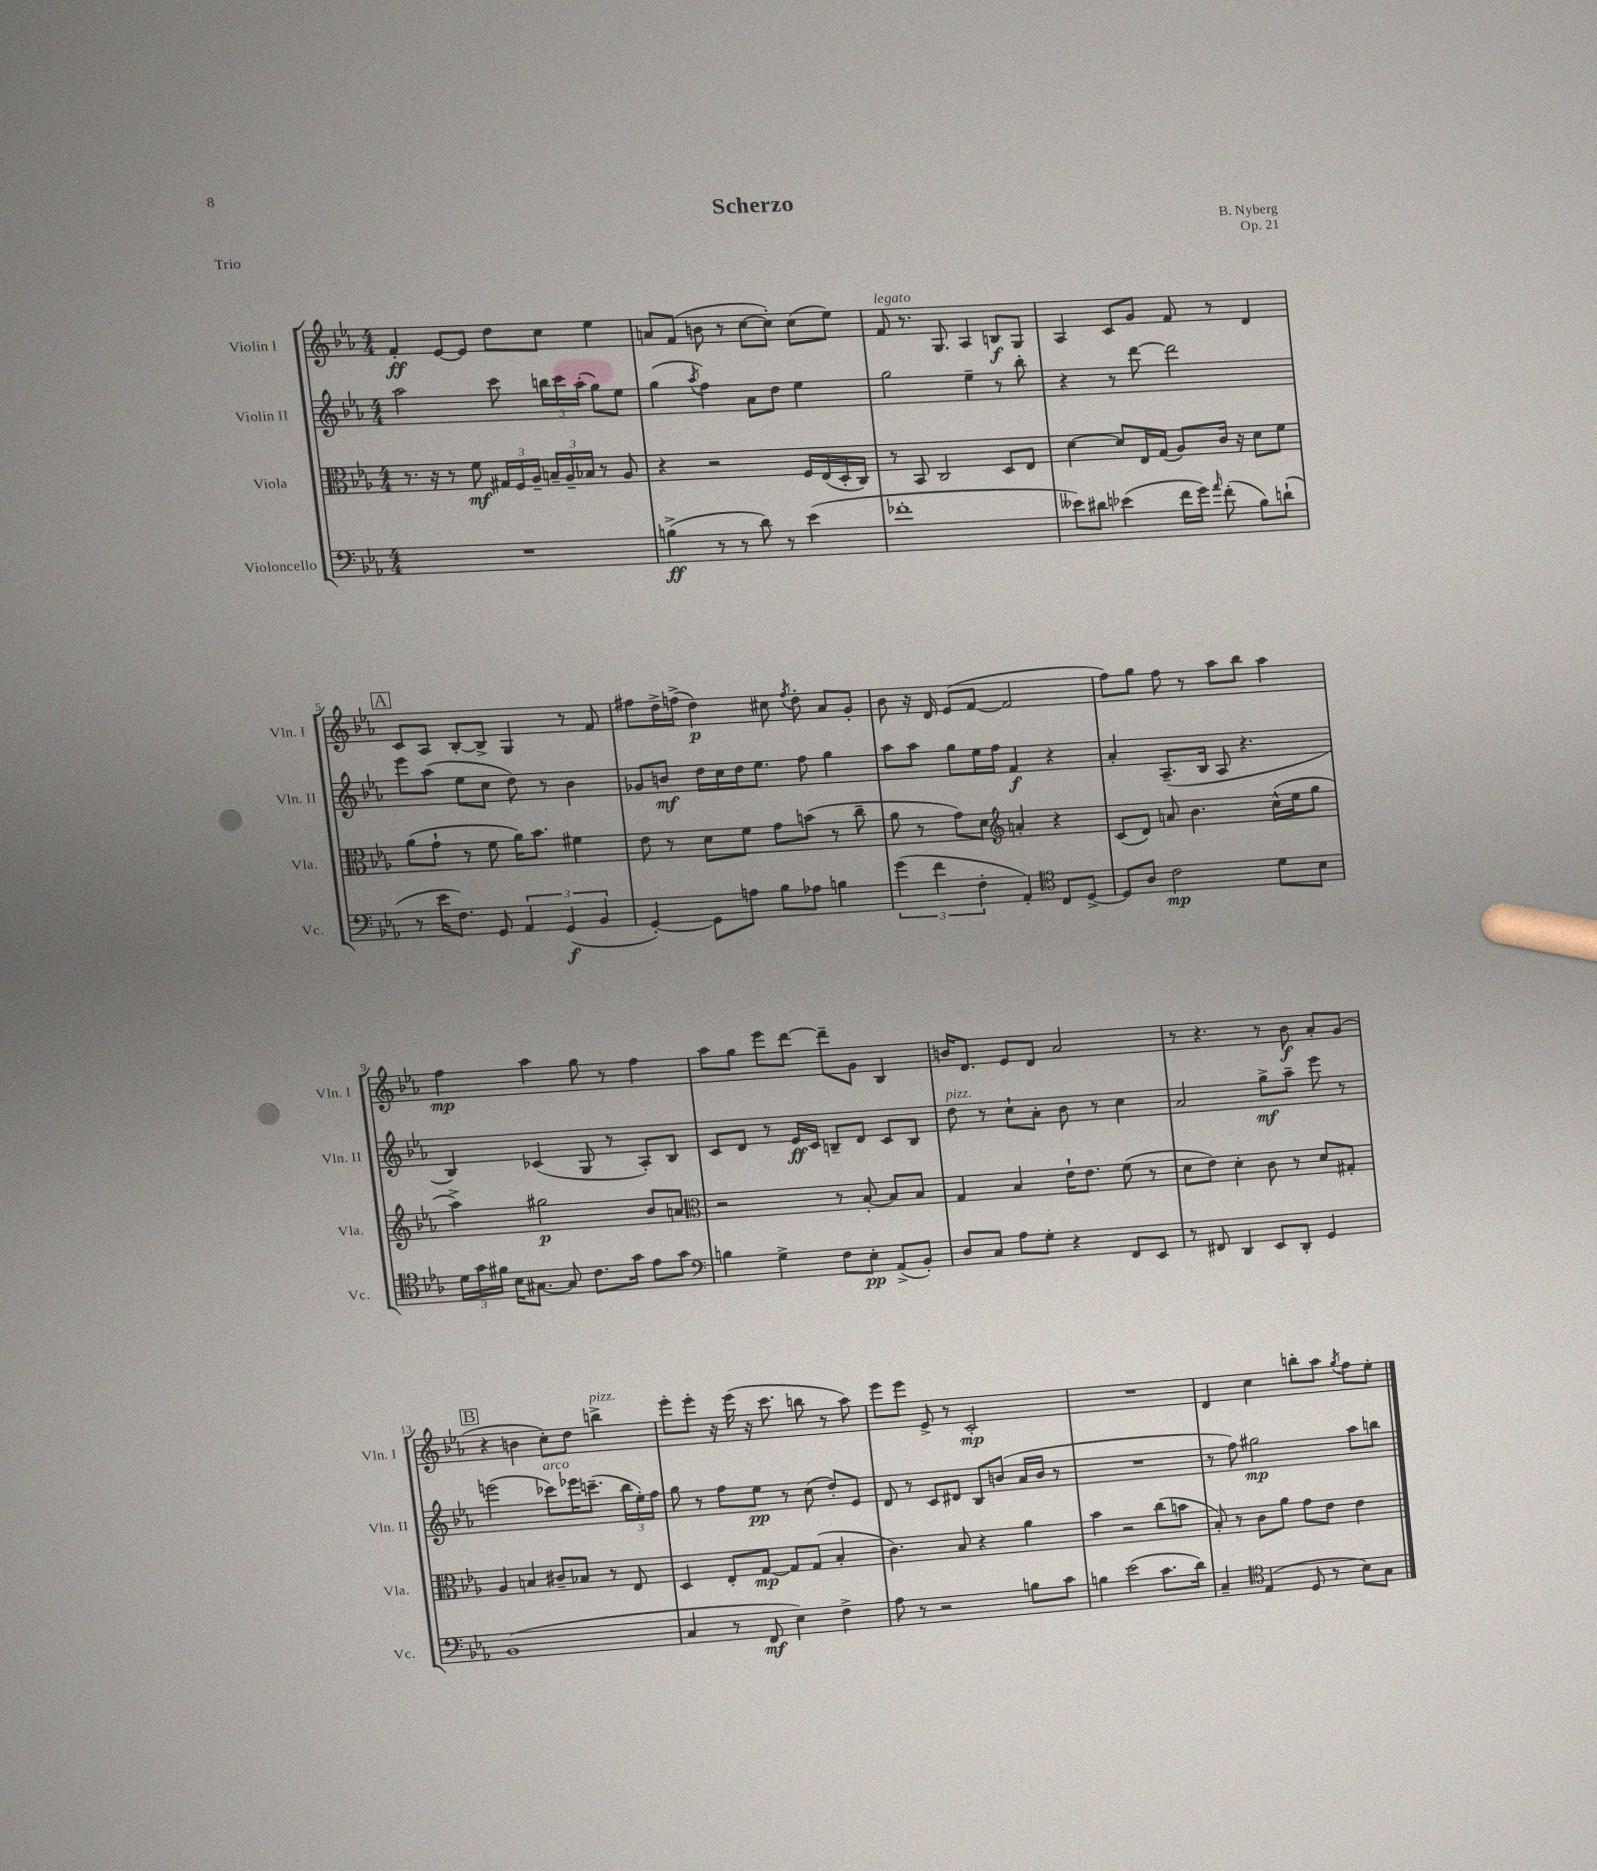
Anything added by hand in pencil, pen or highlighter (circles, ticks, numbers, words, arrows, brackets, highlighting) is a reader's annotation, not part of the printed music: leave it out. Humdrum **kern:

**kern	**kern	**kern	**kern
*staff4	*staff3	*staff2	*staff1
*clefF4	*clefC3	*clefG2	*clefG2
*k[b-e-a-]	*k[b-e-a-]	*k[b-e-a-]	*k[b-e-a-]
*M4/4	*M4/4	*M4/4	*M4/4
1r	8.r	2aa-	4f'
.	16r	.	.
.	8r	.	[8e-
.	8f	.	8e-]
.	24G#	8ccc	8dd
.	24F	.	.
.	24A-~	.	.
.	24B~	24bb	8cc
.	24A-~	24ccc	.
.	24B-	(24aa-'	.
.	8r	8gg)	4ee-
.	8A-	8ee-	.
=	=	=	=
(4B^	4r	(4gg	8a
.	.	.	(8f
.	.	8qaa-	.
8r	2r	4ff)	8b
8r	.	.	8r
8d)	.	8a-	[8cc
8r	.	8dd	8cc'])
(4e-	16F	4ee-	(8cc
.	(16E-	.	.
.	16D'	.	8ee-)
.	16C)	.	.
=	=	=	=
1f-'	8r	2gg	8f
.	8BB-	.	8.r
.	2C	.	.
.	.	.	8.G
.	.	4ee-~	4A-
.	8D	8r	8B
.	8E-	8bb-'	8G
=	=	=	=
8e--)	[4d	4r	4A-
8d#	.	.	.
(4e-	8d]	8r	8c
.	16E-	[8ddd	8g
.	(16G	.	.
16f	8A-)	2ddd]	8f
16g)	.	.	.
16qqa-	.	.	.
(8f'	16c	.	8r
.	16r	.	.
8B-)	8d	.	4d
(8d`	8f	.	.
=	=	=	=
8r	(8a-	8eee-	8c
16e-	8g`	(8aa-	8A-
8.F)	.	.	.
.	8r	8ee-	[8B-'
8GG	8f	8cc	8B-^]
6AA-	16a-)	8dd)	4G
.	8.b-	.	.
.	.	8r	.
(6GG	.	.	.
.	4f#	4b-	8r
6BB-	.	.	.
.	.	.	8f
=	=	=	=
[4GG')	8e-	8g-	8ff#
.	8r	8b	16dd^
.	.	.	(16ff^
8GG]	8d	16dd	4dd)
.	.	16cc	.
8A	8f	16dd	.
.	.	8.ee-	.
8B-	8g	.	8cc#
.	.	.	8qff
8A-	(8b	8ff	8dd'
4B	8r	4gg	8a-
.	8cc~	.	8g'
=	=	=	=
(6g	8a-	8aa-	8b-
.	8r	8aa-	16r
6f	.	.	.
.	.	.	16d
.	8g)	8gg	(8e-
6F'	.	.	.
.	8d	16ee-	[8f
.	.	16ff	.
*	*clefG2	*	*
4AA-')	4a'	4f	2f]
*clefC4	*	*	*
8C	4r	4r	.
[8D^	.	.	.
=	=	=	=
8D]	(8c	4a-'	8ff)
8A-	8d)	.	8gg
2c	8a	(8.A-~	8ff
.	4.b-	.	8r
.	.	16B-	.
.	.	8A-	8aa-
.	.	4.r	8bb-
8d	(16cc^^	.	4aa-
.	16ee-	.	.
8B-	8gg	.	.
=	=	=	=
24d	4aa-^)	4B-)	4ff
24g	.	.	.
24f#	.	.	.
16B-	.	.	.
[8.G#	.	.	.
.	2gg#	(4c-	4aa-
8G#]	.	.	.
8.c	.	8G	8gg
.	.	8r	8r
16g	.	.	.
8e-	8b-	8A-')	4ff
8g	8a	8B-	.
=	=	=	=
*clefF4	*clefC3	*	*
4B	2r	8c	8aa-
.	.	8d	8gg
4G^	.	8r	8eee-
.	.	16e-	[8ddd
.	.	16c	.
8F	8r	8B~	8ddd~]
8E-'	[8B-'	8d	8g
(8AA-^	8B-]	8c	4B-
8BB-')	8B-	8B	.
=	=	=	=
8D	4G	8dd	16b
.	.	.	8.d
8C	.	8r	.
8A-	4B-	8cc`	8e-
8G'	.	8a-'	8d
4r	16e-`	8b-	2a-
.	8.e-	.	.
.	.	8r	.
8FF	(8f	4cc	.
8EE-	8r	.	.
=	=	=	=
8r	8d	2a-	8r
8FF#	8e-)	.	4.r
4DD	4d'	.	.
8EE-	8c	8gg^	8r
8DD'	8r	8aa-~	8b-
4GG	8d	8eee-	8a-'
.	8G#'	8r	(8g
=	=	=	=
(1BB-	4A-	(2eee	4r
.	4B	.	4b
.	8c#~	8ccc-)	8cc')
.	8B-	16eee-	8dd
.	.	(8.ccc~	.
.	8r	.	4bb^
.	8E-	24bb-	.
.	.	24ee-')	.
.	.	24ff	.
=	=	=	=
4C	4D	8gg	8eee-'
.	.	8r	8eee-'
8r	8E-'	8ff	16r
.	.	.	(16eee-
8FF	[8G	8ee-	16r
.	.	.	8.ccc
4E-)	8G]	8r	.
.	(8G	(8cc	8bb
4F^	4B-'	8dd')	8r
.	.	8e-	8aa-)
=	=	=	=
8A-	4.c)	8d	8eee-
8r	.	8r	8eee-
2r	.	8c	8e-^
.	8B-	8d#	8r
.	4r	8B-	2c'
.	.	(8b	.
8B	4a-	16a-	.
.	.	16b	.
8c	.	8r	.
=	=	=	=
4B	4b-	1r	1r
(2e-	2r	.	.
8.c	(8cc	.	.
.	8b	.	.
16d)	.	.	.
=	=	=	=
4C~	8B-')	8r	4d
.	8r	8ff)	.
*clefC4	*	*	*
(4E-	8c	2gg#	4cc
.	8a-	.	.
8D	8g	.	8bb'
8r	8e-	.	8aa-
.	.	.	8qgg
8B-)	4e-	8aa-	8ff
8G	.	8bb	8ee-'
==	==	==	==
*-	*-	*-	*-
